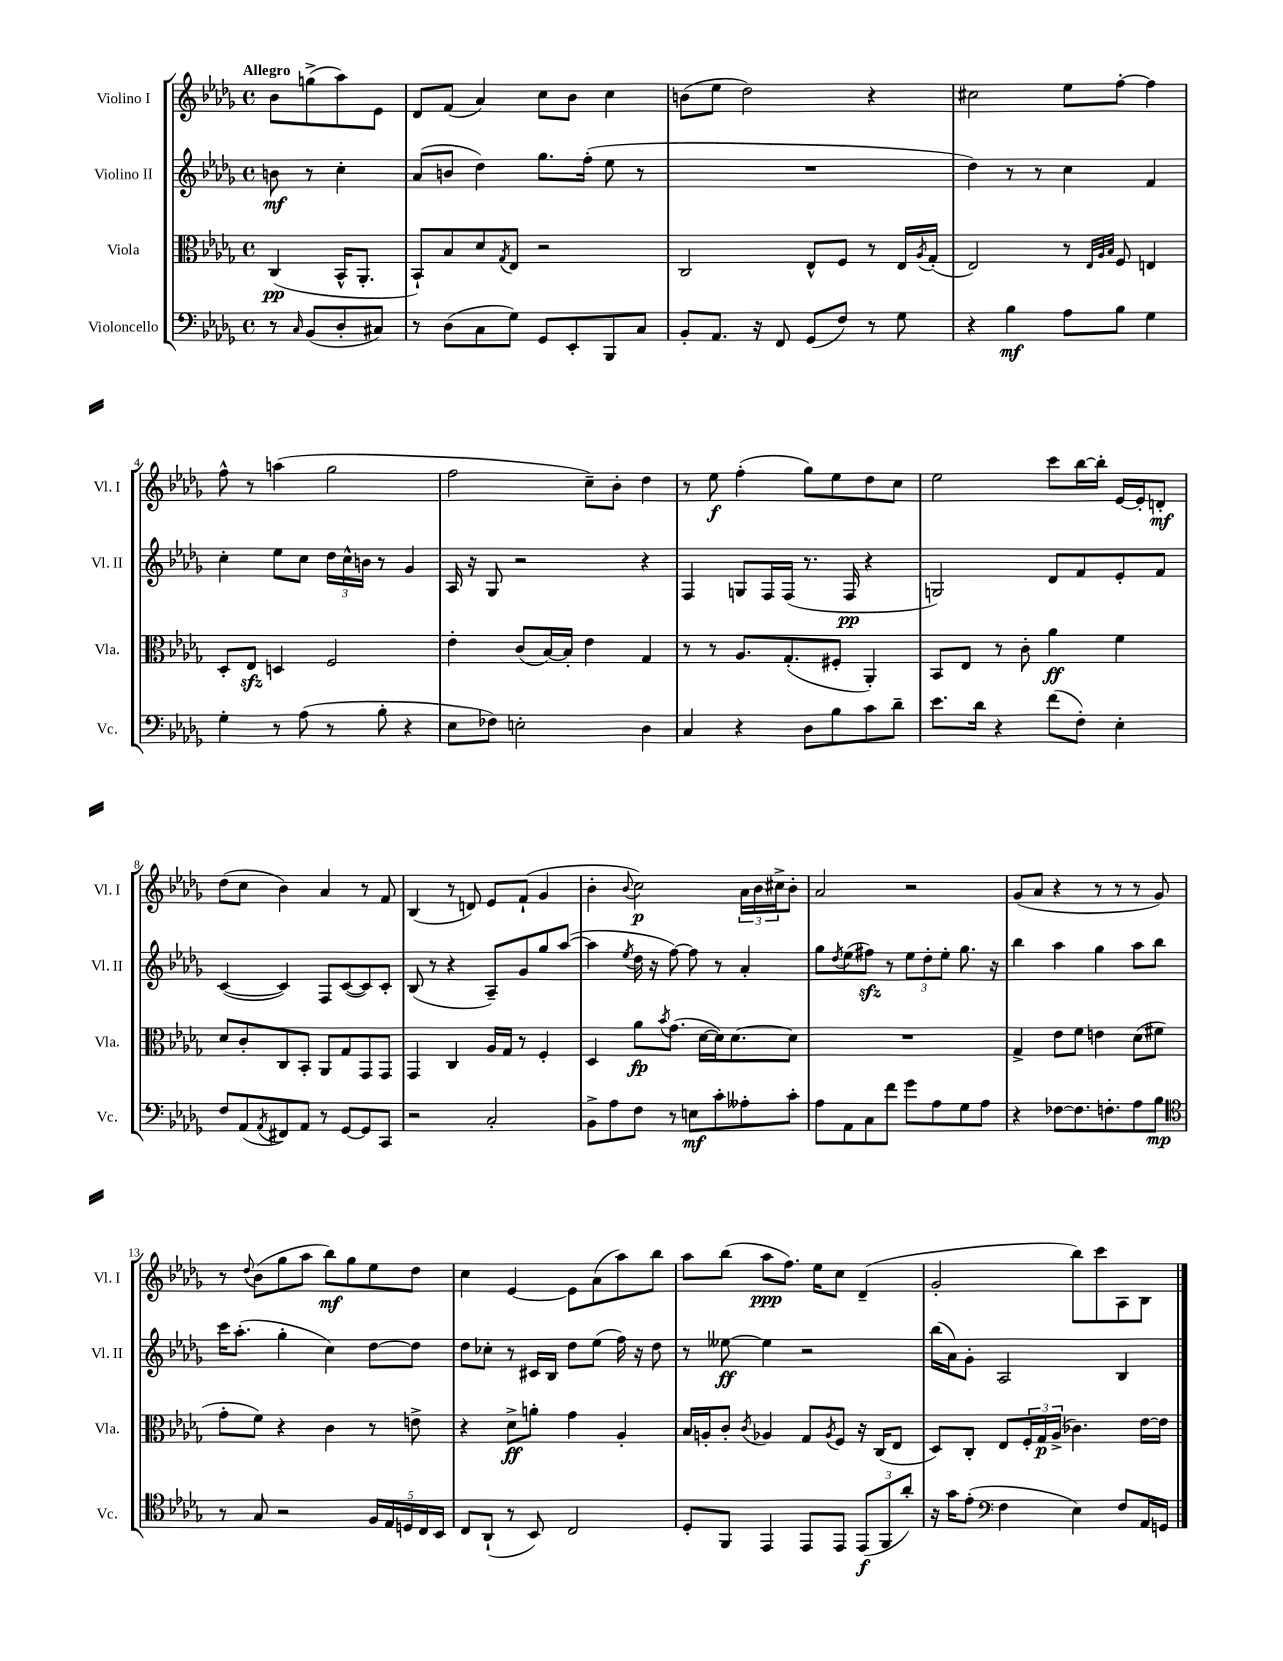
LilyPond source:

<<
\new StaffGroup <<
\new Staff = "s0" \with { instrumentName = "Violino I" shortInstrumentName = "Vl. I" } {
    \clef treble \key des \major \defaultTimeSignature \time 4/4 \partial 2 \tempo "Allegro"
    bes'8 g''8->( aes''8) ees'8 |
    des'8 f'8( aes'4) c''8 bes'8 c''4 |
    b'8( ees''8 des''2) r4 |
    cis''2 ees''8 f''8~-. f''4 |
    f''8-^ r8 a''4( ges''2 |
    f''2 c''8--) bes'8-. des''4 |
    r8 ees''8\f f''4-.( ges''8) ees''8 des''8 c''8 |
    ees''2 c'''8 bes''16~ bes''16-. ees'16~ ees'16-. d'8-.\mf |
    des''8( c''8 bes'4) aes'4 r8 f'8 |
    bes4( r8 d'8) ees'8 f'8-!( ges'4 |
    bes'4-. \appoggiatura { bes'8 } c''2\p) \tuplet 3/2 { aes'16 bes'16 cis''16-> } bes'8-. |
    aes'2 r2 |
    ges'8( aes'8 r4 r8 r8 r8 ges'8) |
    r8 \appoggiatura { des''8 } bes'8( ges''8 aes''8 bes''8\mf) ges''8 ees''8 des''8 |
    c''4 ees'4~ ees'8 aes'8( aes''8) bes''8 |
    aes''8 bes''8( aes''8\ppp f''8.) ees''16 c''8 des'4--( |
    ges'2-. bes''8) c'''8 aes8 bes8 \bar "|." |
}
\new Staff = "s1" \with { instrumentName = "Violino II" shortInstrumentName = "Vl. II" } {
    \clef treble \key des \major \defaultTimeSignature \time 4/4 \partial 2
    b'8\mf r8 c''4-. |
    aes'8( b'8 des''4) ges''8. f''16-.( ees''8 r8 |
    R1 |
    des''4) r8 r8 c''4 f'4 |
    c''4-. ees''8 c''8 \tuplet 3/2 { des''16 c''16-^ b'16 } r8 ges'4 |
    aes16 r16 ges8 r2 r4 |
    f4 g8 f16 f16( r8. f16\pp r4 |
    g2) des'8 f'8 ees'8-. f'8 |
    c'4~( c'4) f8 c'8~( c'8) c'8-. |
    bes8( r8 r4 aes8--) ges'8 ges''8 aes''8~( |
    aes''4 \acciaccatura { ees''8 } des''16 r16 f''8~) f''8 r8 aes'4-. |
    ges''8 \acciaccatura { des''8 } ees''8( fis''8\sfz) r8 \tuplet 3/2 { ees''8 des''8-. ees''8-. } ges''8. r16 |
    bes''4 aes''4 ges''4 aes''8 bes''8 |
    c'''16 aes''8.-.( ges''4-. c''4) des''8~ des''8 |
    des''8 ces''8-. r8 cis'16 bes16 des''8 ees''8( f''16) r16 des''8 |
    r8 eeses''8~\ff eeses''4 r2 |
    bes''16( aes'16) ges'8-. aes2 bes4 \bar "|." |
}
\new Staff = "s2" \with { instrumentName = "Viola" shortInstrumentName = "Vla." } {
    \clef alto \key des \major \defaultTimeSignature \time 4/4 \partial 2
    c4\pp( bes,16-^ aes,8.-. |
    bes,8-!) bes8 des'8 \acciaccatura { ges8 } ees8 r2 |
    c2 ees8-^ f8 r8 ees16 \acciaccatura { aes8 } ges16-.( |
    ees2) r8 \grace { ees32 aes32 bes32 } f8 e4 |
    des8-. ees8\sfz d4 f2 |
    ees'4-. c'8( bes16~) bes16-. ees'4 ges4 |
    r8 r8 aes8. ges8.-.( fis8-. aes,4-.) |
    bes,8 ees8 r8 c'8-. aes'4\ff f'4 |
    des'8 c'8-. c8 bes,8-. aes,8 ges8 ges,8 ges,8 |
    ges,4 c4 aes16 ges16 r8 f4-. |
    des4 aes'8\fp \acciaccatura { bes'8 } ges'8.( des'16~ des'16) des'8.~ des'8 |
    R1 |
    ges4-> ees'8 f'8 e'4 des'8( fis'8 |
    ges'8-. f'8) r4 c'4 r8 e'8-> |
    r4 des'8->\ff a'8-. ges'4 aes4-. |
    bes16 a16-. c'8-. \acciaccatura { c'8 } aes4 ges8 \acciaccatura { aes8 } f8 r16 c16( ees8 |
    des8) c8-. ees8 \tuplet 3/2 { f16-. ges16\p aes16->( } ces'4.) ees'16~ ees'16 \bar "|." |
}
\new Staff = "s3" \with { instrumentName = "Violoncello" shortInstrumentName = "Vc." } {
    \clef bass \key des \major \defaultTimeSignature \time 4/4 \partial 2
    r8 \grace { c16 } bes,8( des8-. cis8) |
    r8 des8( c8 ges8) ges,8 ees,8-. bes,,8 c8 |
    bes,8-. aes,8. r16 f,8 ges,8( f8) r8 ges8 |
    r4 bes4\mf aes8 bes8 ges4 |
    ges4-. r8 aes8( r8 bes8-. r4 |
    ees8 fes8) e2-. des4 |
    c4 r4 des8 bes8 c'8 des'8-- |
    ees'8. des'16 r4 f'8( f8-.) ees4-. |
    f8 aes,8( \acciaccatura { aes,8 } fis,8) aes,8 r8 ges,8~ ges,8 c,8 |
    r2 c2-. |
    bes,8-> aes8 f8 r8 e8\mf c'8-. aeses8-. c'8-. |
    aes8 aes,8 c8 f'8 ges'8 aes8 ges8 aes8 |
    r4 fes8~ fes8. f8.-. aes8 bes8\mp |
    \clef tenor r8 ges8 r2 \tuplet 5/4 { f16 ees16 d16 c16 bes,16 } |
    c8 aes,8-!( r8 bes,8) c2 |
    des8-. f,8 ees,4 ees,8 ees,8 \tuplet 3/2 { ees,8\f( f,8 aes'8-.) } |
    r16 ges'16 ees'8-.( \clef bass f4 ees4) f8 aes,16 g,16 \bar "|." |
}
>>
>>
